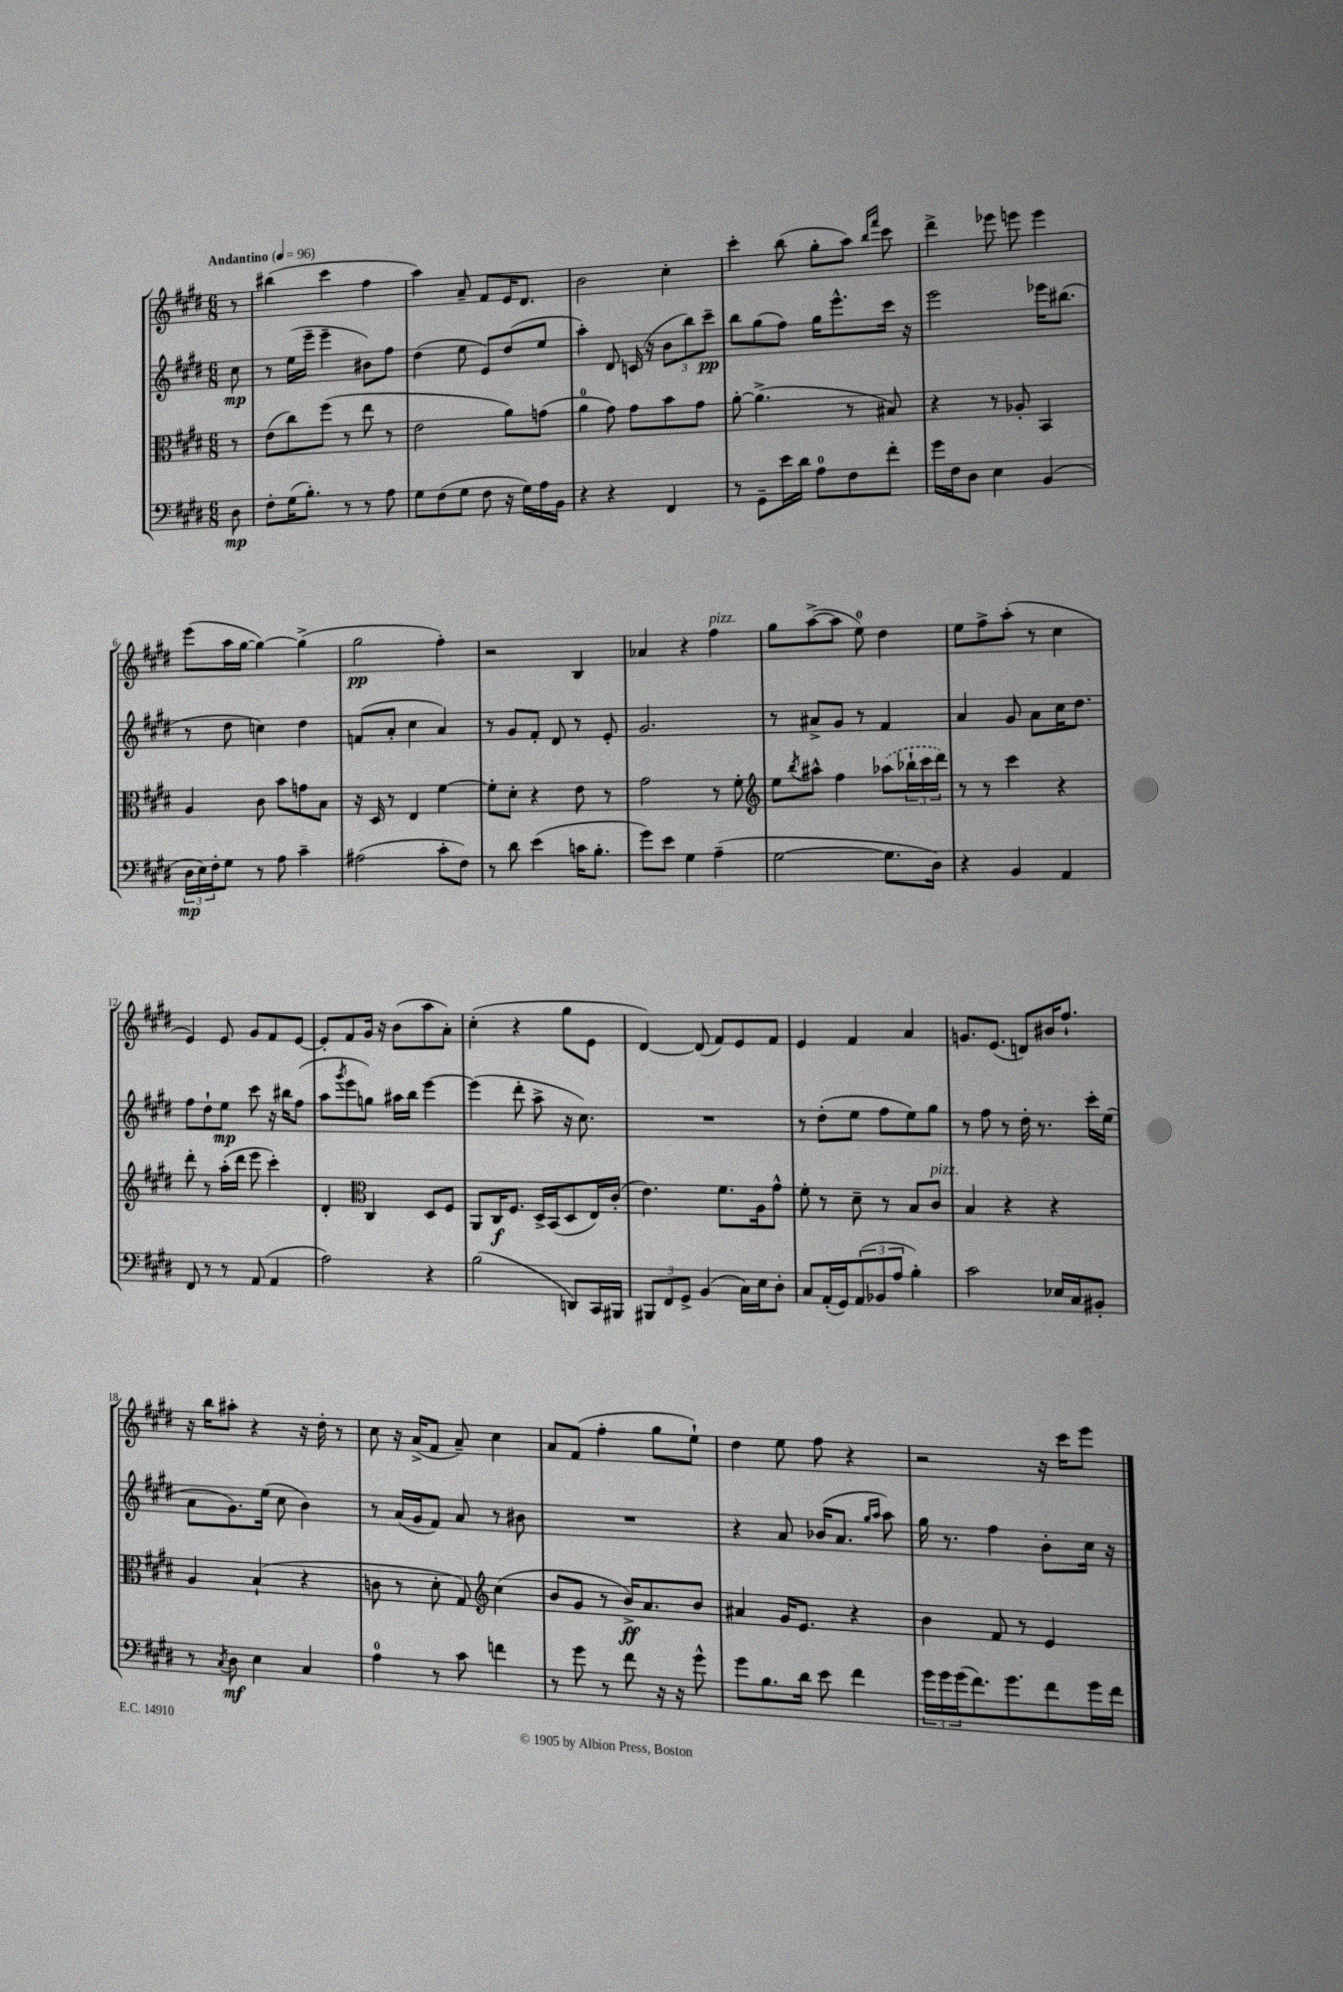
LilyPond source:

<<
\new StaffGroup <<
\new Staff = "s0" {
    \clef treble \key e \major \numericTimeSignature \time 6/8 \partial 8 \tempo "Andantino" 4 = 96
    r8 |
    bis''4( cis'''4 fis''4 |
    a''4) a'8-- fis'8 e'16 dis'8. |
    b'2 cis''4-. |
    cis'''4-. b''8( gis''8-. a''8) \grace { b''16 fis'''16 } cis'''8 |
    dis'''4-> ees'''8 e'''8 e'''4 |
    e'''8( a''16 gis''16~ gis''4~) gis''4->( |
    gis''2\pp fis''4-.) |
    r2 b4 |
    aes'4 r4 fis''4^\markup { \italic "pizz." } |
    gis''8 a''8~->( a''8 e''8-0) dis''4 |
    e''8 fis''8-> a''8-.( r8 cis''4 |
    e'4) e'8 gis'8 fis'8 e'8~ |
    e'8-. fis'8 gis'16 r16 b'8( a''8 a'8-.) |
    cis''4-.( r4 gis''8 e'8 |
    dis'4~) dis'8( fis'8) e'8 fis'8 |
    e'4 fis'4 a'4 |
    g'8. e'8.( d'8) bis'16 fis''8.-! |
    r16 b''16 ais''8-. r4 r16 dis''16-. r8 |
    cis''8 r16 a'16->( fis'8 a'8--) cis''4 |
    a'8 fis'8( fis''4-. gis''8 e''8-!) |
    dis''4 e''8 fis''8 r4 |
    r2 r16 cis'''16 e'''8 \bar "|." |
}
\new Staff = "s1" {
    \clef treble \key e \major \numericTimeSignature \time 6/8 \partial 8
    cis''8\mp |
    r8 e''16( e'''16-- e'''4-- bis'8) fis''8 |
    dis''4( e''8 e'8) dis''8( e''8 |
    a''4-.) dis'8 c'16( r16 \tuplet 3/2 { b'8 b''8) cis'''8--\pp } |
    b''8 gis''8( fis''8) gis''16 e'''8.-^ cis'''16 r16 |
    e'''2 ees'''16 bis''8.( |
    r8 dis''8 c''4) dis''4 |
    f'8( a'8-. cis''4 a'4) |
    r8 gis'8 fis'8-. dis'8 r8 e'8-. |
    gis'2. |
    r8 ais'8-> gis'8 r8 fis'4 |
    a'4 gis'8 a'8 cis''16 dis''8. |
    fis''8 dis''8-! e''8\mp cis'''8 r16 bis''16 fis''8( |
    a''8 \acciaccatura { gis'''8 } e'''8 g''8) ais''16 b''16 e'''4~ |
    e'''4( dis'''8-. a''8-> r16 cis''8.) |
    R2. |
    r8 dis''8-.( e''8 fis''8 e''8) gis''8 |
    r8 fis''8 r8 dis''16-. r8. cis'''16-. e''16( |
    a'8 gis'8.) e''16( cis''8 b'4) |
    r8 a'16( gis'16 fis'8) a'8 r8 bis'8 |
    R2. |
    r4 a'8 bes'16( a'8. \grace { gis''16 a''16 } a''8) |
    gis''16 r8. fis''4 b'8-. cis''16 r16 \bar "|." |
}
\new Staff = "s2" {
    \clef alto \key e \major \numericTimeSignature \time 6/8 \partial 8
    r8 |
    e'8( cis''8) fis''8( r8 e''8 r8 |
    e'2 a'8) g'8( |
    a'4-0 gis'8) gis'8 b'8 gis'8 |
    a'8~-. a'4.->( r8 bis8) |
    r4 r8 aes8-. b,4 |
    a4 cis'8 b'8 g'8 b8 |
    r16 dis16 r8 e4 fis'4~ |
    fis'8-. dis'8-. r4 e'8 r8 |
    gis'2 r8 fis'8-. |
    \clef treble e''8 \acciaccatura { b''8 } ais''8-^ fis''4 \once \slurDashed aes''8( \tuplet 3/2 { bes''16-! cis'''16 dis'''16) } |
    r8 r8 cis'''4 r4 |
    dis'''8-. r8 a''16-.( dis'''16 e'''8 cis'''4-.) |
    dis'4-. \clef alto cis4 dis8 fis8 |
    a,8 cis16\f fis8. dis16-> b,16( dis8 e16) cis'16-.( |
    e'4.) fis'8. a16 gis'8-^ |
    fis'8-. r8 dis'8-- r8 b8 cis'8^\markup { \italic "pizz." } |
    b4 r4 r4 |
    a4 b4-!( r4 |
    c'8 r8 dis'8-. gis8) \clef treble cis''4( |
    b'8 gis'8 r8 b'16->\ff) a'8. b'8 |
    ais'4 gis'16 e'8. r4 |
    b'4 fis'8 r8 e'4 \bar "|." |
}
\new Staff = "s3" {
    \clef bass \key e \major \numericTimeSignature \time 6/8 \partial 8
    dis8\mp |
    fis8-. gis16( b8.-.) r8 r8 a8 |
    gis8 fis8( gis8 fis8 r16 gis16) a16 b,16 |
    r4 r4 fis,4 |
    r8 gis,8-- e'16 dis'16 a8-0 fis8 fis'8-. |
    gis'16 fis16 dis8 e4 b,4( |
    \tuplet 3/2 { dis16\mp e16) fis16-. } gis8 r8 a8 cis'4-- |
    ais2( cis'8-. fis8) |
    r8 dis'8 e'4( c'16 b8.-. |
    gis'8) e'8 gis4 a4--( |
    gis2~ gis8. dis16) |
    r4 b,4 a,4 |
    fis,8 r8 r8 a,8( a,4 |
    a2) r4 |
    b2( d,8) cis,16 bis,,16 |
    \tuplet 3/2 { bis,,8 fis,8 gis,8-> } b,4( cis16) e16 dis8-. |
    cis8 a,16-.( gis,16) \tuplet 3/2 { a,8( bes,8 a8 } b4-.) |
    cis'2 ees16 cis16 bis,8-. |
    r8 \acciaccatura { cis8 } dis8\mf e4 cis4 |
    a4-0 r8 cis'8 f'4 |
    r8 gis'8 r8 fis'8 r16 r16 gis'8-^ |
    gis'8 b8. dis'16 e'8 fis'4 |
    \tuplet 3/2 { gis'16 gis'16 gis'16( } fis'8.) gis'8. fis'8 gis'16 fis'16 \bar "|." |
}
>>
>>
